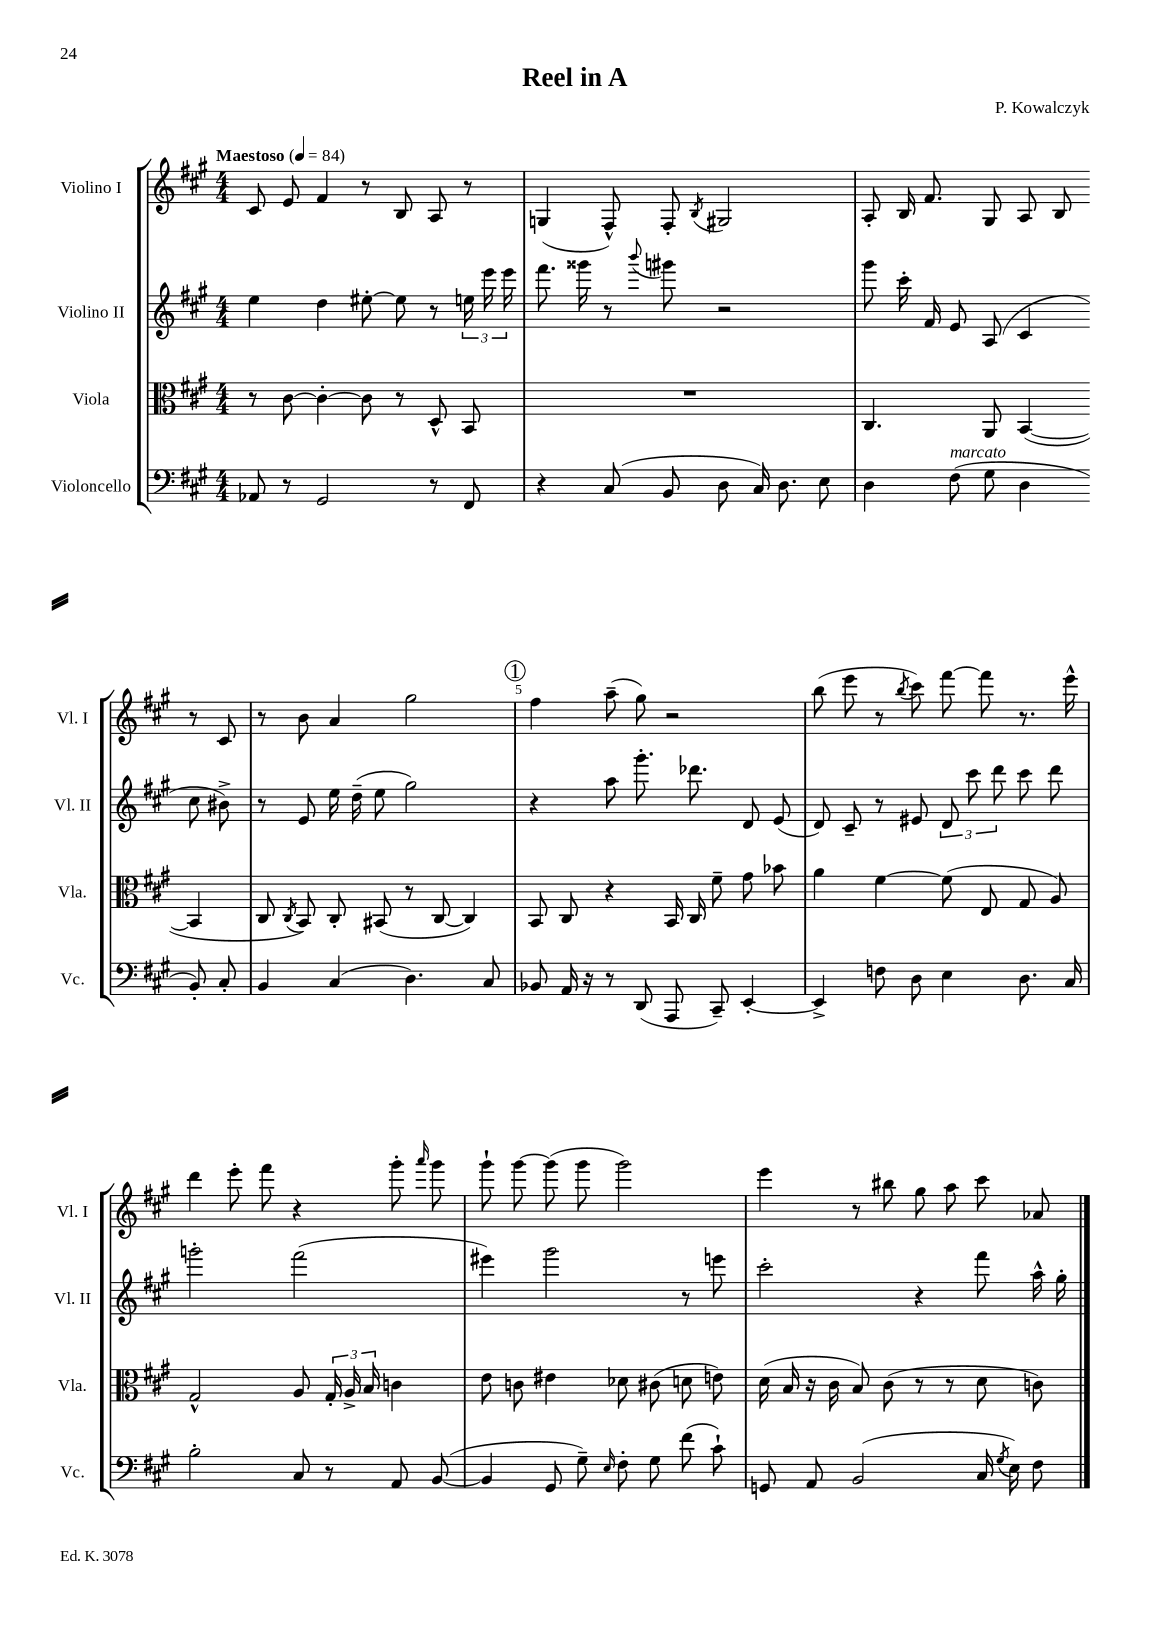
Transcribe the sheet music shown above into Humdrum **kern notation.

**kern	**kern	**kern	**kern
*part4	*part3	*part2	*part1
*staff4	*staff3	*staff2	*staff1
*I"Violoncello	*I"Viola	*I"Violino II	*I"Violino I
*I'Vc.	*I'Vla.	*I'Vl. II	*I'Vl. I
*clefF4	*clefC3	*clefG2	*clefG2
*k[f#c#g#]	*k[f#c#g#]	*k[f#c#g#]	*k[f#c#g#]
*M4/4	*M4/4	*M4/4	*M4/4
*MM84	*MM84	*MM84	*MM84
=1	=1	=1	=1
!	!	!	!LO:TX:a:B:t=Maestoso
8AA-X/	8r	4ee\	8c#/
8r	[8c#\	.	8e/
2GG#/	4c#'\_	4dd\	4f#/
.	8c#\]	[8ee#X'\	8r
.	8r	8ee#\]	8B/
8r	8D^^/	8r	8A/
8FF#/	8BB/	24een\	8r
.	.	24eee\	.
.	.	24eee\	.
=2	=2	=2	=2
4r	1r	8.fff#\	(4Gn/
.	.	16ggg##X\	.
(8C#/	.	8r	8F#^^/)
.	.	8qqbbb/	.
8BB/	.	8ggg#X\	8F#'/
.	.	.	8qB/
8D\	.	2r	2G#X/
16C#/)	.	.	.
8.D\	.	.	.
8E\	.	.	.
=3	=3	=3	=3
4D\	4.C#/	8ggg#\	8A'/
.	.	16ccc#'\	16B/
.	.	16f#/	8.f#/
!LO:TX:a:i:t=marcato	!	!	!
(8F#\	.	8e/	.
8G#\	8AA/	(8A/	8G#/
4D\	([4BB/	4c#/	8A/
.	.	.	8B/
8BB'/)	4BB/]	8cc#\	8r
8C#'/	.	8b#X^\)	8c#/
!!LO:LB:g=z
=4	=4	=4	=4
4BB/	8C#/	8r	8r
.	8qC#/	.	.
.	8BB/)	8e/	8b\
(4C#/	8C#'/	16ee\	4a/
.	.	(16dd~\	.
.	(8BB#X/	8ee\	.
4.D\)	8r	2gg#\)	2gg#\
.	[8C#/	.	.
.	4C#/])	.	.
8C#/	.	.	.
!!LO:REH:place=s1:t=1
=5	=5	=5	=5
8BB-X/	8BB/	4r	4ff#\
16AA/	8C#/	.	.
16r	.	.	.
8r	4r	8aa\	(8aa~\
(8DD/	.	8.ggg#'\	8gg#\)
8AAA/	16BB/	.	2r
.	16C#/	8.ddd-X\	.
8CC#~/)	8f#~\	.	.
[4EE'/	8g#\	8d/	.
.	8b-X\	(8e/	.
=6	=6	=6	=6
4EE^/]	4a\	8d/)	(8bb\
.	.	8c#~/	8eee\
8Fn\	[4f#\	8r	8r
.	.	.	8qbb/
8D\	.	8e#X/	8ccc#\)
4E\	(8f#\]	12d/	[8fff#\
.	.	12ccc#\	.
.	8E/	.	8fff#\]
.	.	12ddd\	.
8.D\	8G#/	8ccc#\	8.r
.	8A/)	8ddd\	.
16C#/	.	.	16eee^^\
!!LO:LB:g=z
=7	=7	=7	=7
2B'\	2G#^^/	2gggn'\	4ddd\
.	.	.	8eee'\
.	.	.	8fff#\
8C#/	8A/	(2fff#\	4r
8r	24G#'/	.	.
.	24A^/	.	.
.	24B/	.	.
8AA/	4cn\	.	8ggg#'\
.	.	.	16qqaaa/
([8BB/	.	.	8ggg#\
=8	=8	=8	=8
4BB/]	8e\	4eee#X\)	8ggg#`\
.	8cn\	.	[8ggg#\
8GG#/	4e#X\	2ggg#\	(8ggg#\]
8G#~\)	.	.	8ggg#\
16qqE/	.	.	.
8F#'\	8d-X\	.	2ggg#\)
8G#\	(8c#X\	.	.
(8f#\	8dn\	8r	.
8c#`\)	8en\)	8eeen\	.
=9	=9	=9	=9
8GGn/	(16d\	2ccc#'\	4eee\
.	16B/	.	.
8AA/	16r	.	.
.	16c#\	.	.
(2BB/	8B/)	.	8r
.	(8c#\	.	8bb#X\
.	8r	4r	8gg#\
.	8r	.	8aa\
16C#/	8d\	8fff#\	8ccc#\
8qG#/	.	.	.
16E\)	.	.	.
8F#\	8cn\)	16aa^^\	8a-X/
.	.	16gg#'\	.
==	==	==	==
*-	*-	*-	*-
